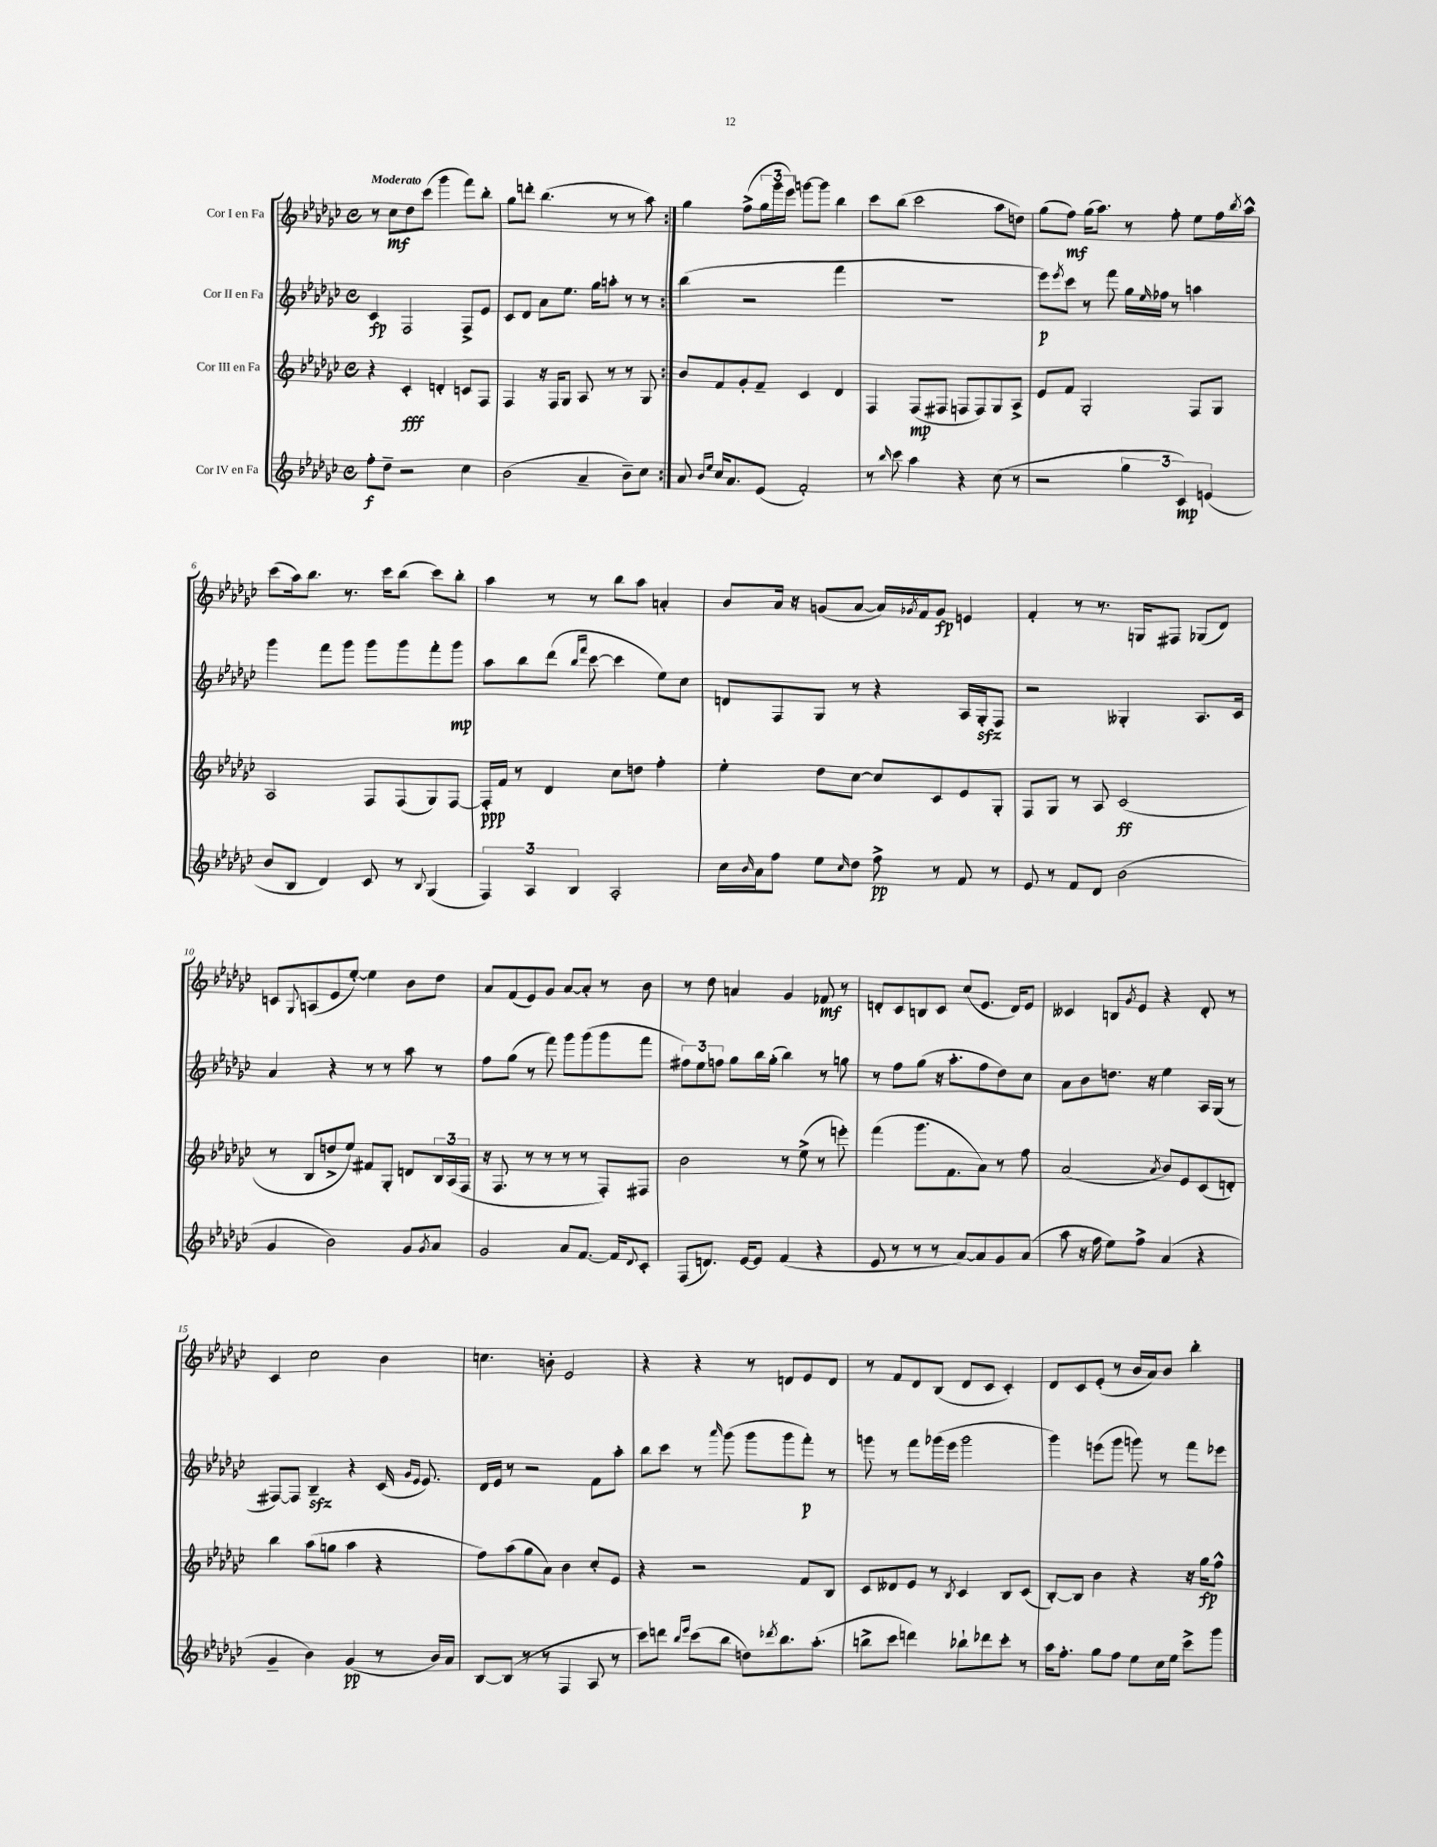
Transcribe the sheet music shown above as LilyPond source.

<<
\new StaffGroup <<
\new Staff = "s0" \with { instrumentName = "Cor I en Fa" } {
    \clef treble \key ges \major \defaultTimeSignature \time 4/4 \tempo "Moderato"
    \repeat volta 2 { r8 ces''8\mf des''8 ces'''8( ges'''4 f'''8) bes''8-. |
    ges''8 d'''8-. bes''4.( r8 r8 aes''8) | }
    ges''4 f''8->( \tuplet 3/2 { ges''16 ges'''16 ees'''16) } g'''8~ g'''8 bes''4 |
    ces'''8 bes''8( ces'''2 aes''8 d''8) |
    ges''8( f''8\mf) ges''16( aes''8.) r8 f''8-. ees''8 f''16 \acciaccatura { bes''8 } aes''16-^ |
    ces'''8( aes''16) bes''8. r8. ces'''16 bes''8( ces'''8) bes''8-. |
    aes''4 r8 r8 bes''8 aes''8 a'4-. |
    bes'8 aes'16 r16 g'8( aes'8~ aes'16) \acciaccatura { ges'8 } f'16 ges'8\fp e'4 |
    f'4-. r8 r8. g16 fis8 ges8( des'8) |
    c'8 \appoggiatura { ges8 } a8( ees'8 ees''8~-.) ees''4 bes'8 des''8 |
    aes'8 f'8( ees'8) ges'8 aes'8~ aes'8-. r8 bes'8 |
    r8 des''8 a'4 ges'4 fes'8\mf r8 |
    d'8-. ces'8 b8 ces'8 ces''8( ees'8. d'16) ees'8 |
    ceses'4 b8 \acciaccatura { ges'8 } ees'8 r4 des'8-. r8 |
    ces'4 ces''2 bes'4 |
    c''4. b'8-. ees'2 |
    r4 r4 r8 d'8 ees'8 d'8 |
    r8 f'8 des'8 bes8( des'8 ces'8 ces'4-.) |
    des'8 ces'8 ees'8-.( r8 bes'16 aes'16) bes'8 bes''4-. \bar "|." |
}
\new Staff = "s1" \with { instrumentName = "Cor II en Fa" } {
    \clef treble \key ges \major \defaultTimeSignature \time 4/4
    \repeat volta 2 { ces'4\fp f2 f8-> ees'8 |
    ces'8 des'8 aes'8 ees''8. ges''16 a''8-. r8 r8 | }
    bes''4( r2 f'''4 |
    R1 |
    ees'''8\p) \acciaccatura { ees'''8 } ces'''8 r8 f'''8 ges''16 \grace { ees''16 } fes''16 r8 a''4 |
    ges'''4 f'''8 ges'''8 ges'''8 ges'''8 f'''8-. ges'''8\mp |
    aes''8 bes''8 des'''8( \grace { bes''16 f'''16 } ces'''8~ ces'''4 ees''8) ces''8 |
    d'8 f8 ges8 r8 r4 aes16 ges16-.\sfz f8 |
    r2 geses4-. aes8. ces'16 |
    aes'4 r4 r8 r8 aes''8 r8 |
    f''8 ges''8( r8 f'''8) ges'''8 ges'''8( ges'''8 f'''8 |
    \tuplet 3/2 { fis''8) ees''8 f''8 } ges''8 bes''16 ges''16-.( bes''4) r8 g''8 |
    r8 f''8 ges''8( r16 aes''8.-. f''8 des''8) ces''8 |
    aes'8 bes'8 d''8. r16 ees''4 aes16 ges16( r8 |
    fis8~) fis8 bes4--\sfz r4 ces'16( \grace { ges'16 ees'16 } ees'8.) |
    des'16 ees'16 r8 r2 f'8 aes''8-. |
    bes''8 ces'''8 r8 \grace { aes'''16 } ges'''8( ges'''8 ges'''8 f'''8-.\p) r8 |
    g'''8 r8 f'''8 ges'''16( ees'''16 ges'''2 |
    ges'''4) e'''8( ges'''8 g'''8) r8 f'''8 ees'''8 \bar "|." |
}
\new Staff = "s2" \with { instrumentName = "Cor III en Fa" } {
    \clef treble \key ges \major \defaultTimeSignature \time 4/4
    \repeat volta 2 { r4 ces'4-.\fff d'4-. c'8 f8 |
    f4 r16 f16 ges8 aes8 r8 r8 ges8 | }
    bes'8 f'8 ges'8-. f'8-- ces'4 des'4 |
    f4 f8\mp( fis8 f8 f8) ges8 aes8-> |
    ees'8 f'8 ges2-. f8 ges8 |
    aes2 f8 f8( ges8) f8~ |
    f16-.\ppp f'16 r8 des'4 ces''8 d''8 f''4-. |
    ees''4-. des''8 ces''8~ ces''8 ces'8 ees'8 ges8-. |
    f8 ges8 r8 aes8 ces'2\ff( |
    r8 bes8 d''8-> ees''8) fis'8 ges8-. d'8 \tuplet 3/2 { bes16 aes16( f16 } |
    r16 f8. r8 r8 r8 r8 f8-.) fis8 |
    bes'2 r8 ees''8->( r8 e'''8-.) |
    f'''4( ges'''8. f'8. aes'8) r8 f''8 |
    aes'2( \acciaccatura { aes'8 } bes'8) ees'8 ces'8( d'8-.) |
    bes''4 aes''8( g''8 aes''4 r4 |
    f''8) aes''8( ges''8 aes'8) bes'4 ces''8-. ees'8 |
    r4 r2 f'8 bes8 |
    ces'8 deses'8 ees'8 r8 \acciaccatura { bes8 } ces'4 bes8 ces'8( |
    bes8~-.) bes8 bes'4 r4 r16 ges''16\fp f''8-^ \bar "|." |
}
\new Staff = "s3" \with { instrumentName = "Cor IV en Fa" } {
    \clef treble \key ges \major \defaultTimeSignature \time 4/4
    \repeat volta 2 { f''8-.\f des''8-- r2 ces''4 |
    bes'2( aes'4-- bes'8--) ces''8 | }
    aes'8 \grace { bes'16 ees''16 } ces''16 aes'8. ees'8( f'2-.) |
    r8 \grace { bes''16 } ces'''8 aes''4 r4 ces''8( r8 |
    r2 \tuplet 3/2 { ges''4 ces'4\mp) e'4( } |
    bes'8 bes8 des'4) ces'8 r8 \appoggiatura { bes8 } ges4( |
    \tuplet 3/2 { f4) aes4 bes4 } aes2-. |
    ces''16 \grace { bes'16 } aes'16 f''8 ees''8 \grace { ces''16 } des''8 f''8->\pp r8 f'8 r8 |
    ees'8 r8 f'8 des'8 bes'2( |
    ges'4 bes'2) ges'8 \acciaccatura { ges'8 } aes'8 |
    ges'2 aes'8 f'8.~ f'16 \appoggiatura { des'8 } ces'8-. |
    f8( d'8.) ees'16~ ees'8 f'4( r4 |
    ees'8 r8 r8 r8 aes'8~) aes'8 ges'8 aes'8( |
    aes''8 r16 f''16 ees''8) f''8-> aes'4( r4 |
    ges'4-- bes'4) ges'4\pp( r8 bes'16) aes'16 |
    bes8~ bes8( r8 r8 f4 aes8 r8 |
    ces'''8) d'''8 \grace { bes''16 ees'''16 } ces'''8( bes''8 d''8) \acciaccatura { des'''8 } bes''8. aes''8.-.( |
    b''8-> ces'''8 d'''4) bes''8-! des'''8 ces'''8-. r8 |
    aes''16 f''8.-. ges''8 f''8 ees''8 ces''16 ees''16 ces'''8-> ges'''8 \bar "|." |
}
>>
>>
